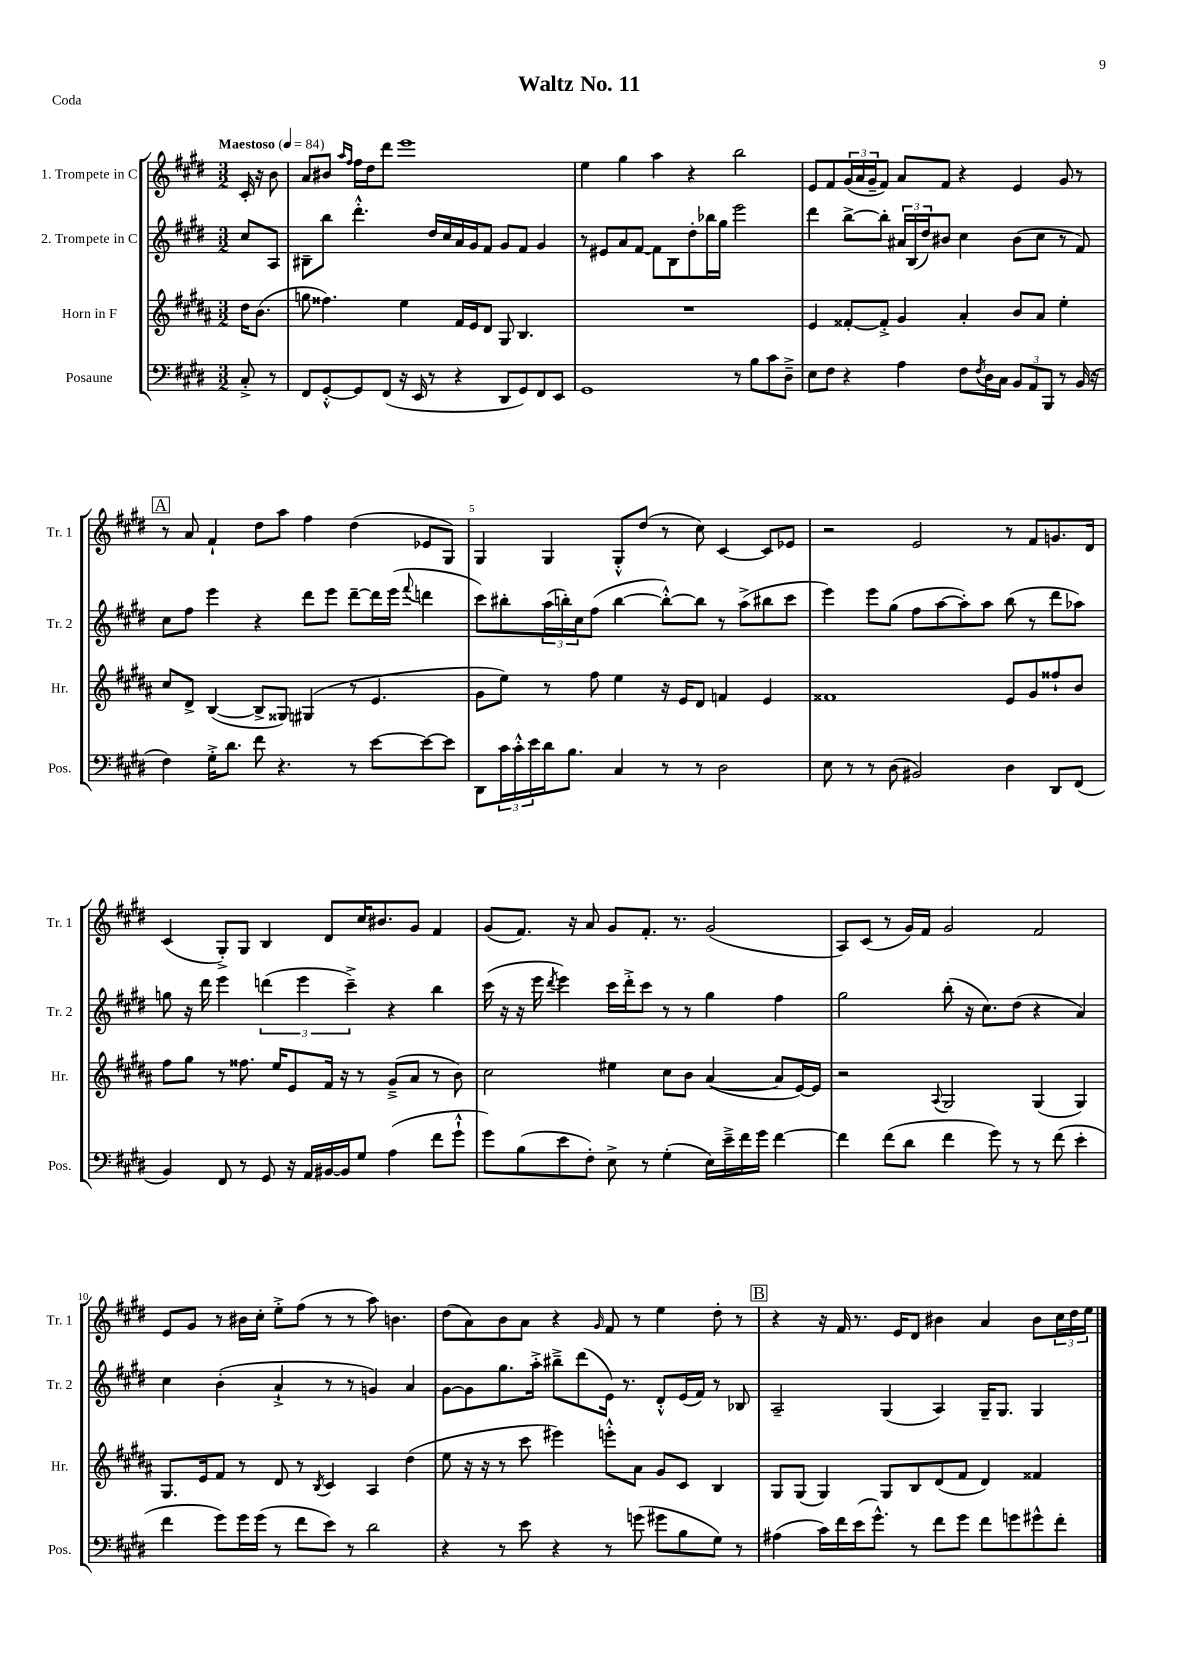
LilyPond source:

\header { title = "Waltz No. 11" piece = "Coda" }
<<
\new StaffGroup <<
\new Staff = "s0" \with { instrumentName = "1. Trompete in C" shortInstrumentName = "Tr. 1" } {
    \clef treble \key e \major \numericTimeSignature \time 3/2 \partial 4 \tempo "Maestoso" 4 = 84
    cis'16-. r16 b'8 |
    a'8 bis'8 \grace { a''16 fis''16 } fis''16 dis''16 dis'''8 e'''1 |
    e''4 gis''4 a''4 r4 b''2 |
    e'8 fis'8 \tuplet 3/2 { gis'16( a'16 gis'16-- } fis'8) a'8 fis'8 r4 e'4 gis'8 r8 |
    \mark \markup { \box "A" } r8 a'8 fis'4-! dis''8 a''8 fis''4 dis''4( ees'8 gis8) |
    gis4 gis4 gis8-.-^ dis''8( r8 cis''8) cis'4~ cis'8 ees'8 |
    r2 e'2 r8 fis'8 g'8. dis'16 |
    cis'4( gis8-.->) gis8 b4 dis'8 cis''16 bis'8. gis'8 fis'4 |
    gis'8( fis'8.) r16 a'8 gis'8 fis'8.-. r8. gis'2( |
    a8) cis'8( r8 gis'16) fis'16 gis'2 fis'2 |
    e'8 gis'8 r8 bis'16 cis''16-. e''8-.-> fis''8( r8 r8 a''8) b'4. |
    dis''8( a'8) b'8 a'8 r4 \grace { gis'16 } fis'8 r8 e''4 dis''8-. r8 |
    \mark \markup { \box "B" } r4 r16 fis'16 r8. e'16 dis'8 bis'4 a'4 bis'8 \tuplet 3/2 { cis''16 dis''16 e''16 } \bar "|." |
}
\new Staff = "s1" \with { instrumentName = "2. Trompete in C" shortInstrumentName = "Tr. 2" } {
    \clef treble \key e \major \numericTimeSignature \time 3/2 \partial 4
    cis''8 a8 |
    bis8-- b''8 dis'''4.-.-^ dis''16 cis''16 a'16 gis'16 fis'8 gis'8 fis'8 gis'4 |
    r8 eis'8 a'8 fis'8~ fis'8 b8 dis''8-. bes''16 gis''16 e'''2 |
    dis'''4 b''8~-> b''8-. \tuplet 3/2 { ais'16 b16( dis''16) } bis'8 cis''4 bis'8( cis''8 r8 fis'8) |
    \mark \markup { \box "A" } cis''8 fis''8 e'''4 r4 dis'''8 e'''8 dis'''8~-- dis'''16 e'''16( \appoggiatura { fis'''8 } d'''4 |
    cis'''8) bis''8-. \tuplet 3/2 { a''16( b''16-.) cis''16 } fis''8( b''4~ b''8~-.-^) b''8 r8 a''8->( bis''8 cis'''8 |
    e'''4) e'''8 gis''8( fis''8 a''8~ a''8-.) a''8 b''8( r8 dis'''8 aes''8) |
    g''8 r16 dis'''16 e'''4 \tuplet 3/2 { d'''4( e'''4 cis'''4--->) } r4 b''4 |
    cis'''16( r16 r16 e'''16 \acciaccatura { dis'''8 } e'''4) cis'''16 dis'''16-.-> cis'''8 r8 r8 gis''4 fis''4 |
    gis''2 b''8-.( r16 cis''8.) dis''8( r4 a'4) |
    cis''4 b'4-.( a'4-!-> r8 r8 g'4) a'4 |
    gis'8~ gis'8 gis''8. a''16-.-> bis''8---> dis'''8( e'16) r8. dis'8-.-^ e'16( fis'16) r8 bes8 |
    \mark \markup { \box "B" } a2-- gis4( a4) gis16-- gis8. gis4 \bar "|." |
}
\new Staff = "s2" \with { instrumentName = "Horn in F" shortInstrumentName = "Hr." } {
    \clef treble \key b \major \numericTimeSignature \time 3/2 \partial 4
    dis''16 b'8.( |
    g''8 fisis''4.) e''4 fis'16 e'16 dis'8 gis8 b4. |
    R1. |
    e'4 fisis'8~-. fisis'8-.-> gis'4 ais'4-. b'8 ais'8 e''4-. |
    \mark \markup { \box "A" } cis''8 dis'8-> b4~( b8-> gisis8) gis4( r8 e'4. |
    gis'8 e''8) r8 fis''8 e''4 r16 e'16 dis'8 f'4 e'4 |
    fisis'1 e'8 gis'8 fisis''8-! b'8 |
    fis''8 gis''8 r8 fisis''8. e''16 e'8 fis'16 r16 r8 gis'8--->( ais'8 r8 b'8) |
    cis''2 eis''4 cis''8 b'8 ais'4~( ais'8 e'16~) e'16 |
    r2 \appoggiatura { ais8 } gis2 gis4( gis4) |
    gis8. e'16 fis'8 r8 dis'8 r8 \acciaccatura { b8 } cis'4 ais4 dis''4( |
    e''8 r16 r16 r8 cis'''8 eis'''4) e'''8-.-^ ais'8 gis'8 cis'8 b4 |
    \mark \markup { \box "B" } gis8 gis8( gis4) gis8 b8 dis'8( fis'8 dis'4) fisis'4 \bar "|." |
}
\new Staff = "s3" \with { instrumentName = "Posaune" shortInstrumentName = "Pos." } {
    \clef bass \key e \major \numericTimeSignature \time 3/2 \partial 4
    cis8-.-> r8 |
    fis,8 gis,8~-.-^ gis,8 fis,8( r16 e,16 r8 r4 dis,8 gis,8) fis,8 e,8 |
    gis,1 r8 b8 cis'8 dis8---> |
    e8 fis8 r4 a4 fis8 \acciaccatura { fis8 } dis16 cis16 \tuplet 3/2 { b,8 a,8 b,,8 } r8 b,16( r16 |
    \mark \markup { \box "A" } fis4) gis16-.-> dis'8. fis'8 r4. r8 e'8~ e'8~ e'8 |
    dis,8 \tuplet 3/2 { cis'16 cis'16-.-^ e'16 } dis'16 b8. cis4 r8 r8 dis2 |
    e8 r8 r8 dis8( bis,2) dis4 dis,8 fis,8( |
    b,4) fis,8 r8 gis,8 r16 a,16 bis,16~ bis,16 gis8 a4( fis'8 gis'8-!-^ |
    gis'8) b8( e'8 fis8-.) e8-> r8 gis4-.( e16) e'16---> fis'16 gis'16 fis'4~ |
    fis'4 fis'8( dis'8 fis'4 gis'8) r8 r8 fis'8( e'4-. |
    fis'4 gis'8) gis'16 gis'16( r8 fis'8 e'8) r8 dis'2 |
    r4 r8 e'8 r4 r8 g'8( gis'8 b8 gis8) r8 |
    \mark \markup { \box "B" } ais4( cis'16) fis'16 e'16( gis'8.-^) r8 fis'8 gis'8 fis'8 g'8 gis'8-^ fis'8-. \bar "|." |
}
>>
>>
\layout { \context { \Score \override BarNumber.break-visibility = ##(#f #t #t) barNumberVisibility = #(every-nth-bar-number-visible 5) } }
